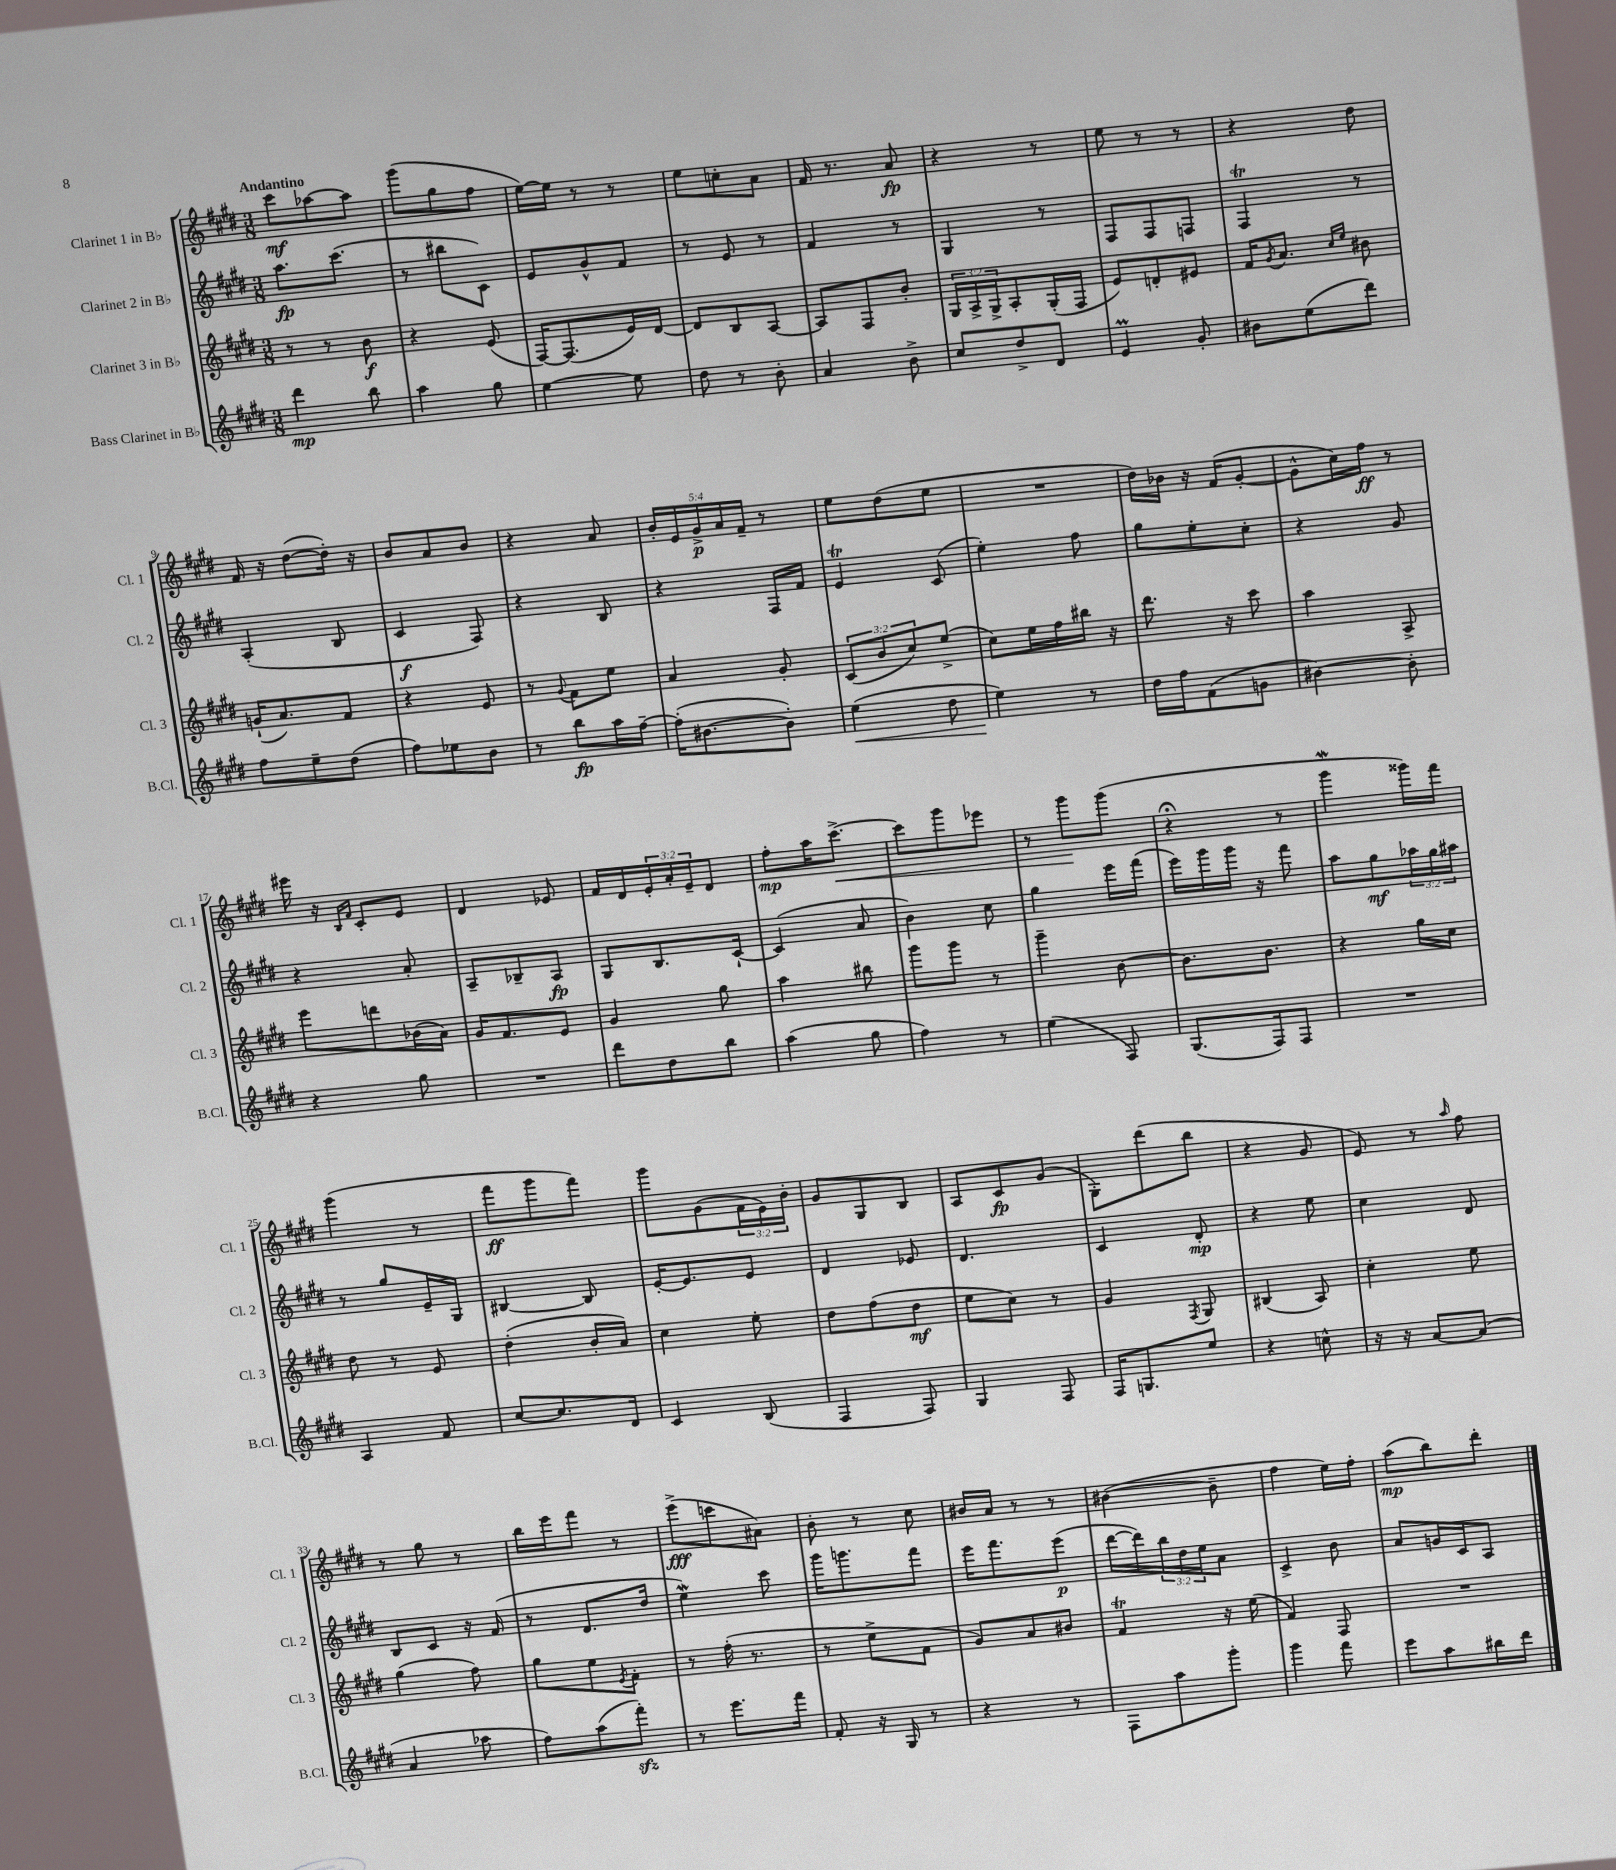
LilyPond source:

<<
\new StaffGroup <<
\new Staff = "s0" \with { instrumentName = "Clarinet 1 in Bb" shortInstrumentName = "Cl. 1" } {
    \clef treble \key e \major \numericTimeSignature \time 3/8 \override Staff.TupletNumber.text = #tuplet-number::calc-fraction-text \tempo "Andantino"
    cis'''8\mf aes''8~ aes''8 |
    gis'''8( gis''8 fis''8 |
    e''16~) e''16 r8 r8 |
    e''8 c''8-. a'8 |
    fis'16 r8. a'8\fp |
    r4 r8 |
    e''8 r8 r8 |
    r4 dis''8 |
    fis'16 r16 dis''8~( dis''16-.) r16 |
    b'8 a'8 b'8 |
    r4 a'8 |
    \tuplet 5/4 { b'16-. e'16 gis'16->\p a'16 fis'16-- } r8 |
    e''8 dis''8( e''8 |
    R4. |
    dis''16) bes'16 r16 fis'16( gis'8~-. |
    gis'8-^ cis''16) fis''16\ff r8 |
    eis'''16 r16 \grace { b16 fis'16 } cis'8-. e'8 |
    dis'4 ees'8 |
    fis'16 dis'16 \tuplet 3/2 { e'16-. a'16-. e'16-- } dis'8 |
    fis''8-.\mp a''16 cis'''8.~->\< |
    cis'''8 gis'''8 ees'''8 |
    r8 gis'''8\! gis'''8( |
    r4\fermata r8 |
    gis'''4\mordent gisis'''16) fis'''16 |
    gis'''4( r8 |
    fis'''8\ff gis'''8 fis'''8) |
    gis'''8 gis'8( \tuplet 3/2 { fis'16 e'16) b'16-. } |
    gis'8 gis8 b8 |
    a8 cis'8\fp gis'8( |
    gis8-.) dis'''8( b''8 |
    r4 gis'8 |
    e'8) r8 \grace { a''16 } fis''8 |
    r8 gis''8 r8 |
    b''16 e'''16 fis'''8 r8 |
    e'''8->\fff( c'''8 ais'8) |
    b'8-. r8 cis''8 |
    bis'16 a'16 r8 r8 |
    bis'4~( bis'8-- |
    fis''4 e''16) fis''16-. |
    a''8\mp( b''8) dis'''8-. \bar "|." |
}
\new Staff = "s1" \with { instrumentName = "Clarinet 2 in Bb" shortInstrumentName = "Cl. 2" } {
    \clef treble \key e \major \numericTimeSignature \time 3/8 \override Staff.TupletNumber.text = #tuplet-number::calc-fraction-text
    a''8.\fp cis'''8.( |
    r8 bis''8 cis'8) |
    e'8 gis'8-^ fis'8 |
    r8 e'8 r8 |
    fis'4 r8 |
    gis4 r8 |
    fis8 fis8 f8 |
    fis4\trill r8 |
    a4-.( b8 |
    cis'4\f fis8) |
    r4 b8 |
    r4 fis16 fis'16 |
    e'4\trill cis'8( |
    e''4-.) fis''8 |
    gis''8 e''8-. cis''8-. |
    r4 gis'8 |
    r4 a'8-. |
    a8-- bes8-- a8\fp |
    gis8 b8. cis'16~-! |
    cis'4( a'8 |
    b'4) cis''8 |
    gis''4 e'''16 fis'''16( |
    e'''16) gis'''16 gis'''16 r16 fis'''8 |
    a''8 gis''8\mf \tuplet 3/2 { aes''16 gis''16 ais''16 } |
    r8 gis''8 e'16-- gis16 |
    bis4~ bis8 |
    e'16~-. e'8. e'8 |
    dis'4 ees'8 |
    dis'4. |
    cis'4 dis'8-.\mp |
    r4 e''8 |
    cis''4 dis'8 |
    b8 cis'8 r16 fis'16( |
    r8 dis'8. dis''16 |
    e''4\mordent) cis'''8 |
    gis'''16 g'''8. fis'''8 |
    e'''16 fis'''8. e'''8\p( |
    dis'''16~ dis'''16) \tuplet 3/2 { b''16 dis''16 e''16 } a'8 |
    cis'4-> b'8 |
    a'8 g'16 cis'16 a8 \bar "|." |
}
\new Staff = "s2" \with { instrumentName = "Clarinet 3 in Bb" shortInstrumentName = "Cl. 3" } {
    \clef treble \key e \major \numericTimeSignature \time 3/8 \override Staff.TupletNumber.text = #tuplet-number::calc-fraction-text
    r8 r8 b'8\f |
    r4 e'8( |
    fis16~) fis8.( e'16) dis'16~ |
    dis'8 b8 a8~ |
    a8 fis8 b'8-. |
    \tuplet 3/2 { gis16 a16-> gis16-> } a8-. gis16-.( fis16 |
    e'8) d'8-. eis'8 |
    fis'16 \acciaccatura { gis'8 } a'8. \grace { cis''16 e''16 } bis'8 |
    g'16-!( a'8.) fis'8 |
    r4 e'8 |
    r8 \appoggiatura { gis'8 } fis'8 e''8 |
    a'4 gis'8-. |
    \tuplet 3/2 { cis'8( b'8 cis''8) } e''8->( |
    cis''8) e''16 fis''16 bis''16 r16 |
    dis'''8. r16 cis'''8 |
    a''4 a8-> |
    e'''8 d'''8 bes'16( a'16) |
    gis'16 fis'8. e'8 |
    gis'4 gis''8 |
    a''4 bis''8 |
    gis'''8 gis'''8 r8 |
    gis'''4-- b'8~ |
    b'8. b'8. |
    r4 gis''16 cis''16 |
    dis''8 r8 e'8 |
    dis''4-.( b'16-. a'16) |
    cis''4 e''8-. |
    dis''8 fis''8( dis''8\mf |
    e''8 cis''8) r8 |
    gis'4 \acciaccatura { fis8 } gis8 |
    bis4( a8) |
    cis''4-. e''8 |
    gis''4( fis''8) |
    gis''8 e''8 \acciaccatura { e'8 } fis'8-. |
    r8 fis''16-.( r8. |
    r8 e''8-> fis'8 |
    gis'8) a'8 bis'8 |
    fis'4\trill r16 e''16( |
    fis'4) fis8 |
    R4. \bar "|." |
}
\new Staff = "s3" \with { instrumentName = "Bass Clarinet in Bb" shortInstrumentName = "B.Cl." } {
    \clef treble \key e \major \numericTimeSignature \time 3/8
    dis'''4\mp b''8 |
    a''4 gis''8 |
    e''4~ e''8 |
    dis''8 r8 b'8-. |
    a'4 b'8-> |
    cis''8 dis''8-> dis'8 |
    e'4\prall gis'8-. |
    bis'8 e''8( dis'''8) |
    fis''8 e''8-- dis''8( |
    fis''8) ees''8 b'8 |
    r8 b''8\fp a''16 fis''16~-- |
    fis''16-.( bis'8.~ bis'8-.) |
    e''4\<( dis''8 |
    e''4\!) r8 |
    dis''16 fis''16 fis'8( g'8 |
    bis'4~) bis'8-. |
    r4 gis''8 |
    R4. |
    dis'''8 dis''8 b''8 |
    a''4( gis''8 |
    fis''4) r8 |
    e''4( fis8) |
    gis8.( fis16) fis8 |
    R4. |
    a4 fis'8 |
    cis''8~ cis''8. dis'16 |
    cis'4 b8( |
    fis4 fis8) |
    gis4 fis8 |
    fis16 g8. e''8 |
    r4 c''8-^ |
    r16 r16 a'8~ a'8( |
    a'4 aes''8 |
    fis''8) a''8( fis'''8-.\sfz) |
    r8 e'''8. fis'''16 |
    fis'8-. r16 gis16 r8 |
    r4 r8 |
    fis8 a''8 gis'''8-. |
    gis'''4 fis'''8 |
    e'''8 a''8 bis''16 dis'''16 \bar "|." |
}
>>
>>
